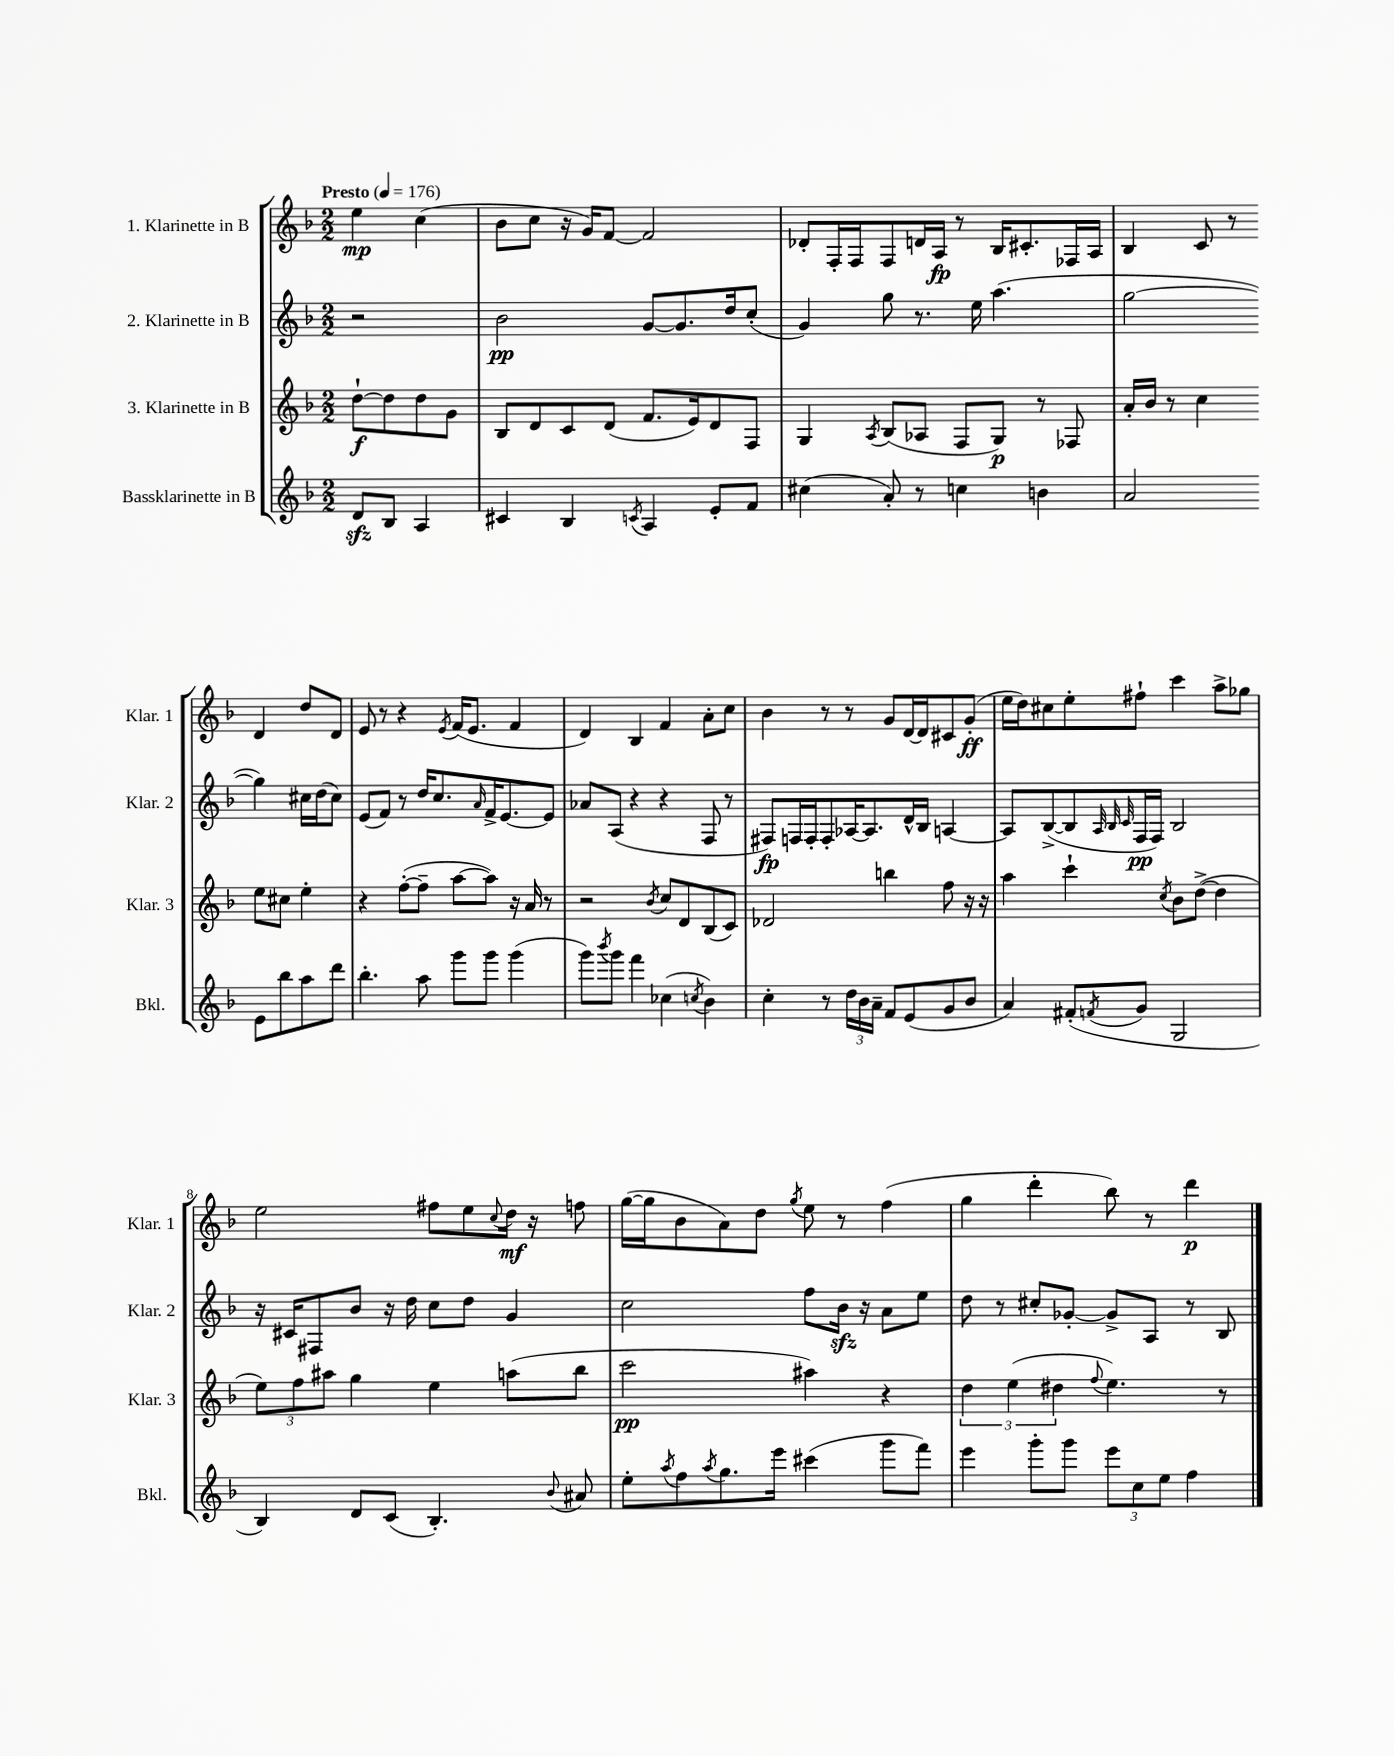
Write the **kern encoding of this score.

**kern	**kern	**kern	**kern
*staff4	*staff3	*staff2	*staff1
*clefG2	*clefG2	*clefG2	*clefG2
*k[b-]	*k[b-]	*k[b-]	*k[b-]
*M2/2	*M2/2	*M2/2	*M2/2
*MM176	*MM176	*MM176	*MM176
8d	[8dd`	2r	4ee
8B-	8dd]	.	.
4A	8dd	.	(4cc
.	8g	.	.
=	=	=	=
4c#	8B-	2b-	8b-
.	8d	.	8cc
4B-	8c	.	16r
.	.	.	16g)
.	(8d	.	[8f
8qc	.	.	.
4A	8.f	[8g	2f]
.	.	8.g]	.
.	16e)	.	.
8e'	8d	.	.
.	.	16dd	.
8f	8F	(8cc'	.
=	=	=	=
(4cc#	4G	4g)	8d-'
.	.	.	16F'
.	.	.	16F
.	8qA	.	.
8a')	(8B-	8gg	8F
8r	8A-	8.r	16d
.	.	.	16A
4cc	8F	.	8r
.	.	16ee	.
.	8G)	(4.aa	16B-
.	.	.	8.c#'
4b	8r	.	.
.	8F-	.	16F-
.	.	.	16A
=	=	=	=
2a	16a'	[2gg	4B-
.	16b-	.	.
.	8r	.	.
.	4cc	.	8c
.	.	.	8r
8e	8ee	4gg])	4d
8bb-	8cc#	.	.
8aa	4ee'	16cc#	8dd
.	.	(16dd	.
8ddd	.	8cc#)	8d
=	=	=	=
4.bb-'	4r	(8e	8e
.	.	8f)	8r
.	([8ff'	8r	4r
8aa	8ff~]	16dd	.
.	.	8.cc	.
.	.	.	8qe
8ggg	[8aa	.	(16f
.	.	.	8.e
.	.	16qqa	.
8ggg	8aa])	16f^	.
.	.	[8.e	.
(4ggg	16r	.	4f
.	16a	.	.
.	8r	8e]	.
=	=	=	=
8ggg)	2r	8a-	4d)
8qbbb-	.	.	.
8ggg	.	(8A	.
4fff	.	4r	4B-
.	8qb-	.	.
(4cc-	8cc	4r	4f
.	8d	.	.
8qcc	.	.	.
4b-)	(8B-	8F	8a'
.	8c)	8r	8cc
=	=	=	=
4cc'	2d-	8F#)	4b-
.	.	16F	.
.	.	16F'	.
8r	.	8F'	8r
24dd	.	[16A-	8r
24b-	.	.	.
.	.	8.A-]	.
24a~	.	.	.
8f	4bb	.	8g
(8e	.	16d^^	[16d
.	.	16B-	16d]
8g	8ff	[4A	8c#
8b-	16r	.	(8g'
.	16r	.	.
=	=	=	=
4a)	4aa	8A]	16ee
.	.	.	16dd)
.	.	([8B-^	8cc#
(8f#'	4ccc`	8B-]	8ee'
.	.	32qqA	.
.	.	32qqB-	.
8qf	.	32qqc	.
8g	.	16F	8ff#`
.	.	16F)	.
.	8qcc	.	.
2G	8b-	2B-	4ccc
.	([8dd^	.	.
.	4dd]	.	8aa^
.	.	.	8gg-
=	=	=	=
4B-)	12ee)	16r	2ee
.	.	16c#	.
.	12ff	.	.
.	.	8F#	.
.	12aa#	.	.
8d	4gg	8b-	.
(8c	.	16r	.
.	.	16dd	.
4.B-')	4ee	8cc	8ff#
.	.	8dd	8ee
.	.	.	8qqcc
.	(8aa	4g	16dd
.	.	.	16r
8qqb-	.	.	.
8a#	8bb-	.	8ff
=	=	=	=
8ee'	2ccc	2cc	([16gg
.	.	.	16gg]
8qaa	.	.	.
8ff	.	.	8b-
8qaa	.	.	.
8.gg	.	.	8a)
.	.	.	8dd
16eee	.	.	.
.	.	.	8qgg
(4ccc#	4aa#)	8ff	8ee
.	.	16b-	8r
.	.	16r	.
8ggg	4r	8a	(4ff
8fff)	.	8ee	.
=	=	=	=
4eee	6dd	8dd	4gg
.	.	8r	.
.	(6ee	.	.
8ggg'	.	8cc#'	4ddd'
.	6dd#	.	.
8ggg	.	[8g-'	.
.	8qqff	.	.
12eee	4.ee)	8g-^]	8bb-)
12cc	.	.	.
.	.	8A	8r
12ee	.	.	.
4ff	.	8r	4ddd
.	8r	8B-	.
==	==	==	==
*-	*-	*-	*-
